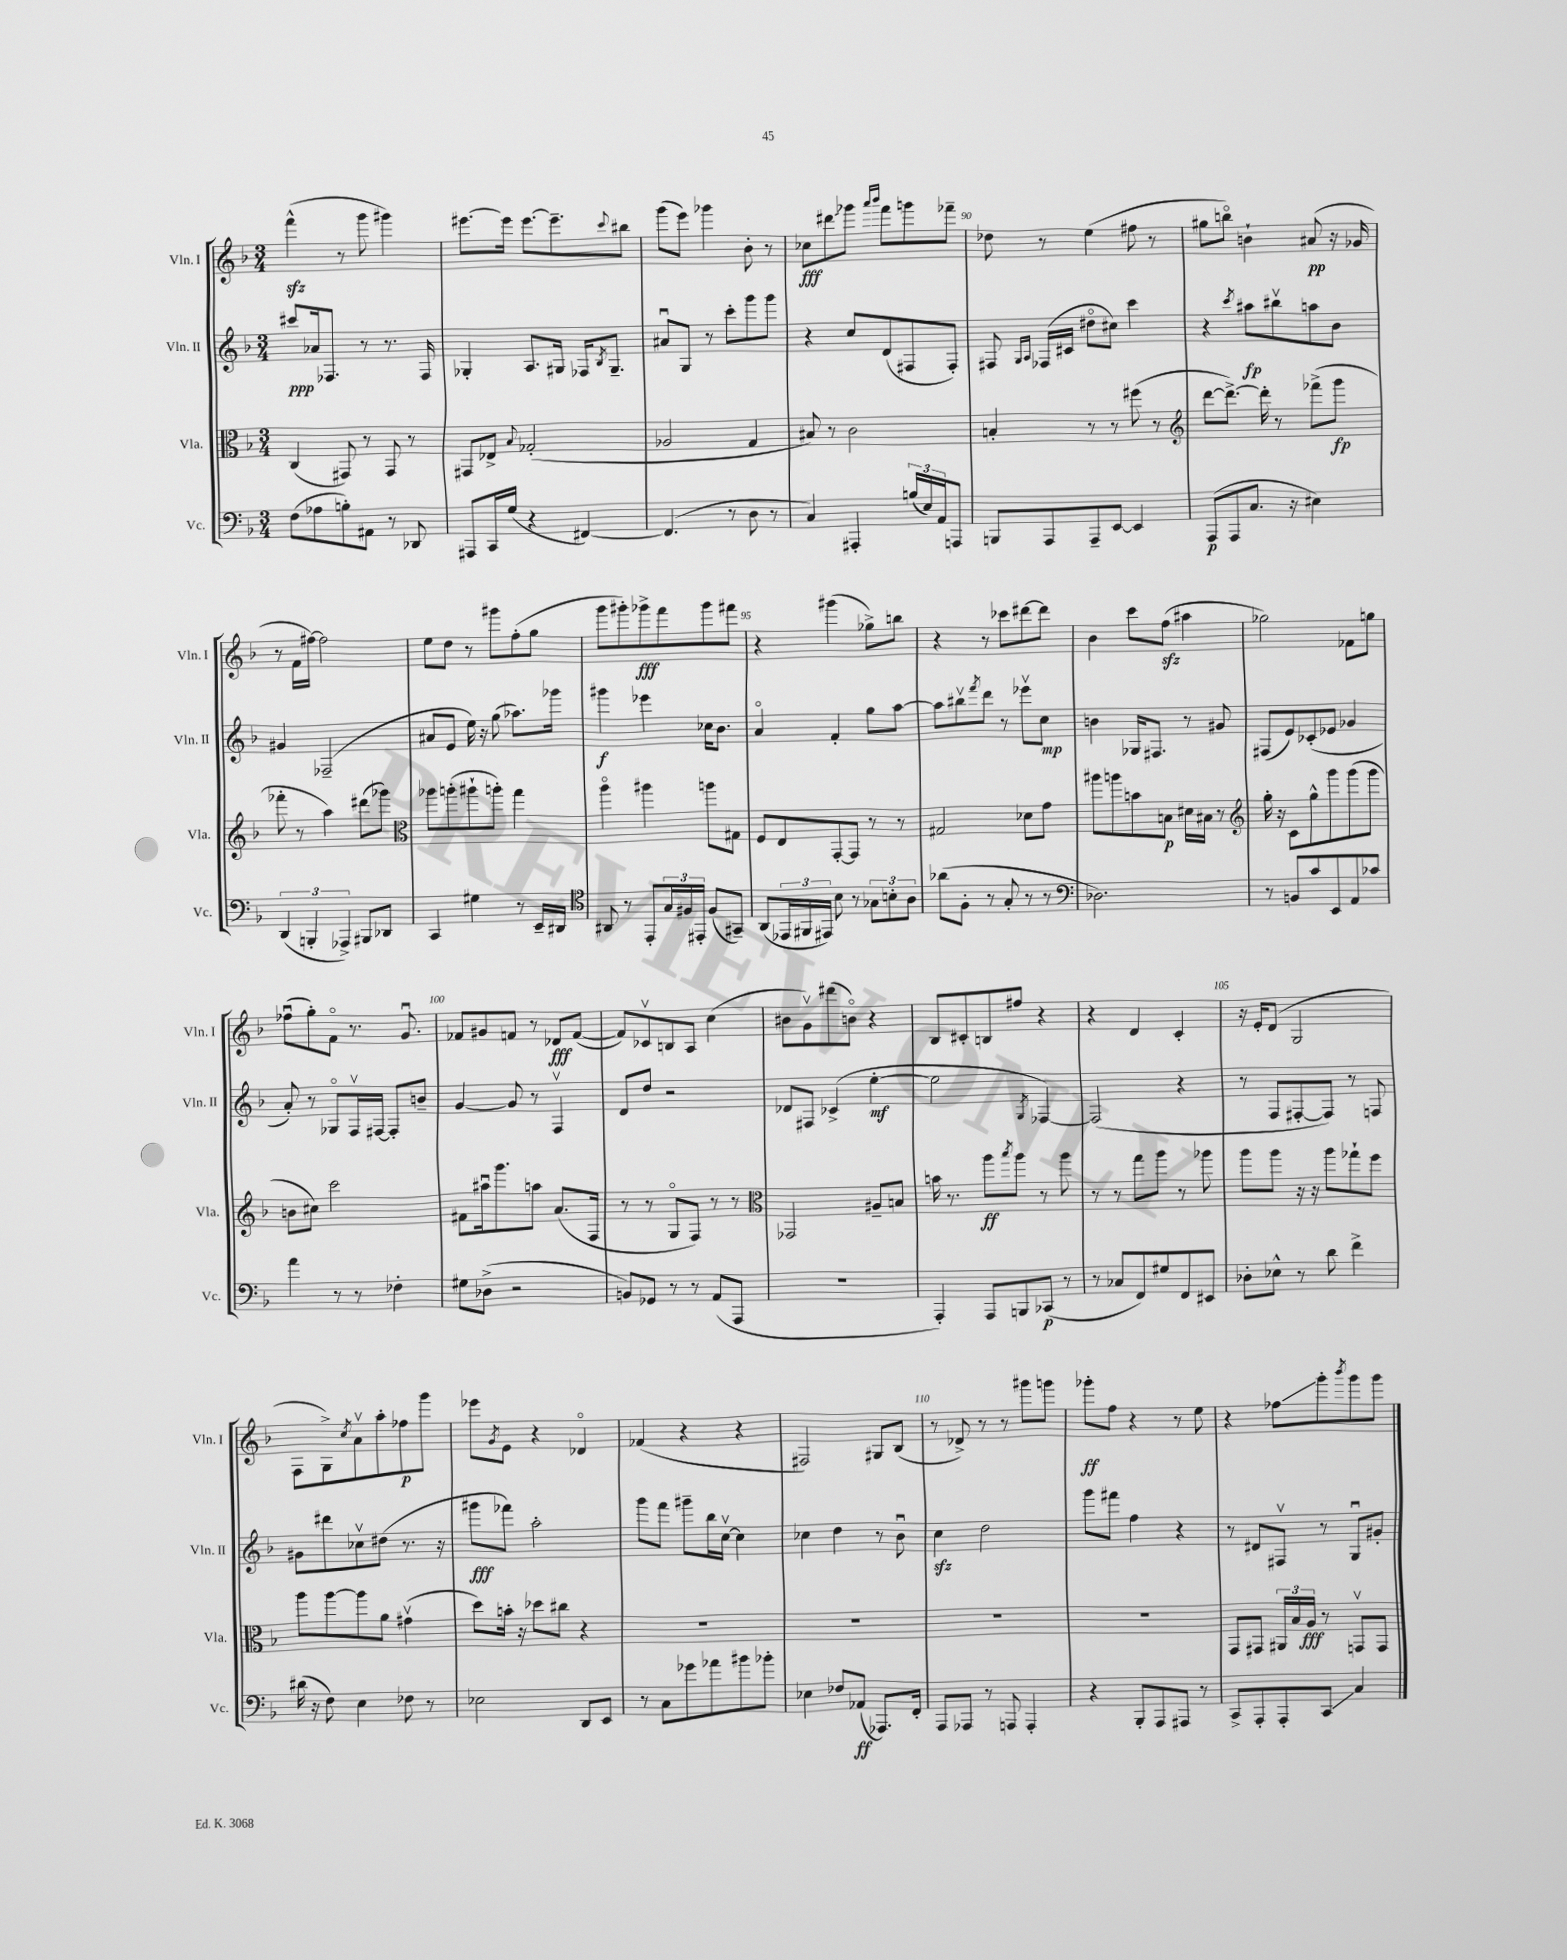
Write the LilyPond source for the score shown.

<<
\new StaffGroup <<
\new Staff = "s0" \with { instrumentName = "Vln. I" shortInstrumentName = "Vln. I" } {
    \clef treble \key f \major \numericTimeSignature \time 3/4
    f'''4-^\sfz( r8 g'''8 gis'''4) |
    eis'''8.~ eis'''16 eis'''8.~ eis'''8.-- \appoggiatura { c'''8 } bis''8 |
    g'''8( e'''8) ges'''4 bes'8-. r8 |
    ces''8\fff dis'''8\glissando ges'''8 \grace { a'''16 bes'''16 } f'''8 g'''8 fes'''8-- |
    des''8 r8 e''4( fis''8 r8 |
    gis''8 b''8\flageolet) b'4-! ais'8\pp( r16 ges'16 |
    r8 f'16 fis''16~) fis''2 |
    e''8 d''8 r8 gis'''8 f''8-.( g''8 |
    g'''8 gis'''8-.) ges'''8->\fff f'''8 ges'''8 fis'''8 |
    r4 gis'''4( ges''8->) b''8 |
    r4 r8 ces'''8 dis'''8~ dis'''8 |
    bes'4 c'''8 f''8\sfz( ais''4 |
    ges''2) fes'8 g''8 |
    fes''8\downbow( g''8-.) f'8\flageolet r8. g'8.\downbow |
    fes'8 gis'8 f'8 r8 des'8\fff f'8~( |
    f'8) ces'8\upbow b8 a8 c''4( |
    bis'8 g'8\upbow) dis'''8( b'8\flageolet) r4 |
    bes8 cis'8-. b8 fis''8 r4 |
    r4 d'4 c'4-. |
    r16 e'16-. d'8( g2 |
    f8 g8->) \acciaccatura { c''8 } a'8\upbow a''8-. fes''8\p g'''8 |
    ees'''8 \acciaccatura { g'8 } e'8 r4 des'4\flageolet |
    fes'4( r4 r4 |
    fis2) gis8 bes8( |
    r8 des'8->) r8 r8 gis'''8 g'''8 |
    ges'''8-.\ff f''8 r4 r8 e''8 |
    r4 fes''8\glissando g'''8-. \acciaccatura { bes'''8 } g'''8 g'''8 \bar "|." |
}
\new Staff = "s1" \with { instrumentName = "Vln. II" shortInstrumentName = "Vln. II" } {
    \clef treble \key f \major \numericTimeSignature \time 3/4
    cis'''8\ppp aes'16 fes8. r8 r8. fes16 |
    ges4-. a8. gis16 fes16 \acciaccatura { bes8 } gis8.-- |
    ais'8\downbow g8 r8 c'''8-. g'''8 g'''8 |
    r4 c''8 d'8( fis8 fis8-.) |
    fis8 \grace { g16 a16 } fes16( cis'16 dis''8\flageolet cis''8) c'''4 |
    r4 \acciaccatura { c'''8 } ais''8\fp bis''8\upbow a''8 bes'8 |
    gis'4 fes2--( |
    ais'8 e'8 e''16) r16 g''8( aes''8.) ges'''16 |
    gis'''4\f ees'''4 ces''16 bes'8. |
    a'4\flageolet f'4-. g''8 a''8~ |
    a''8 bis''8\upbow \acciaccatura { f'''8 } d'''8 r8 ees'''8\upbow c''8\mp |
    b'4 ges16 fis8. r8 gis'8 |
    fis8( e'8) ces'8-.( ees'8 ges'4 |
    a'8-.) r8 ges8\flageolet f16\upbow fis16~ fis8-. b'8-- |
    g'4~ g'8 r8 f4\upbow |
    d'8 d''8 r2 |
    des'8 fis8 ces'4->( e''4~-.\mf |
    e''2 \acciaccatura { g8 } fes4~) |
    fes2( r4 |
    r8 f8 fis8~-. fis8) r8 f8 |
    gis'8 dis'''8 ces''8\upbow dis''8( r8. r16 |
    gis'''8\fff fes'''8) a''2-. |
    g'''8 f'''8 gis'''8-- bes''16 c''16~\upbow c''4 |
    ces''4 d''4 r8 bes'8\downbow |
    c''4\sfz d''2 |
    g'''8 fis'''8 f''4 r4 |
    r8 dis'8 fis8\upbow r8 g8\downbow gis'8-. \bar "|." |
}
\new Staff = "s2" \with { instrumentName = "Vla." shortInstrumentName = "Vla." } {
    \clef alto \key f \major \numericTimeSignature \time 3/4
    c4( gis,8) r8 gis,8 r8 |
    gis,8 ees8-> \appoggiatura { bes8 } ges2-.( |
    aes2 g4 |
    bis8) r8 c'2 |
    b4-. r8 r8 fis''8( r8 |
    \clef treble d'''8~ d'''8.~->) d'''16-. r8 fes'''8->( g'''8\fp |
    fes'''8-. r8 a''4) dis'''8( ges'''8) |
    \clef alto aes''8 a''8-.( ais''8-! a''8-.) g''4 |
    a''4\flageolet ais''4 a''8 gis8 |
    f8 e8 g,8~-. g,8 r8 r8 |
    gis2 des'8 g'8 |
    ais''8 a''8 b'8 b8\p dis'16 bis16 r8 |
    \clef treble g''16-. r16 c'8 g''8-^ g'''8 g'''8( g'''8 |
    b'8 cis''8) c'''2 |
    fis'8 ais''16\downbow g'''8. a''8 a'8.( f16 |
    r8 r8 g8\flageolet f8) r8 r8 |
    \clef alto ges,2 ais8-- b8 |
    b'16 r8. a''8\ff \acciaccatura { bes''8 } a''8 r8 a''8 |
    r8 r8 g''8 a''8 r8 aes''8 |
    a''8 a''8 r16 r16 a''8 ges''8-! f''8 |
    a''8 a''8~ a''8 a'8 gis'4\upbow( |
    d''8) b'16-. r16 des''8 cis''8 r4 |
    R2. |
    R2. |
    R2. |
    R2. |
    g,8 gis,8 \tuplet 3/2 { ais,16 bes16 a16\fff } r8 g,8\upbow g,8 \bar "|." |
}
\new Staff = "s3" \with { instrumentName = "Vc." shortInstrumentName = "Vc." } {
    \clef bass \key f \major \numericTimeSignature \time 3/4
    f8( aes8 b8-.) ais,8 r8 des,8 |
    ais,,8 c,16 g16( r4 fis,4~) |
    fis,4.( r8 d8 r8 |
    c4) ais,,4-. \tuplet 3/2 { b16( e16) a,16 } a,,8 |
    b,,8 a,,8 a,,8-- e,8~ e,4 |
    a,,8\p( a,,8 c8. r16 eis4) |
    \tuplet 3/2 { d,4( b,,4-. aes,,4->) } bis,,8 des,8 |
    c,4 gis4 r8 e,16-- dis,16 |
    \clef tenor ais,8 r8 e,8-. \tuplet 3/2 { g16 fis16 eis,16-. } fis8( gis,8--) |
    a,8( \tuplet 3/2 { ees,16 fis,16 eis,16) } bes8 r8 \tuplet 3/2 { ges8 b8-. a8 } |
    aes'8( f8-. r8 g8-. r8 r8 |
    \clef bass des2.) |
    r8 b,8 c'8 e,8 a,8 ces'8 |
    a'4 r8 r8 fes4-. |
    gis8 des8->( r2 |
    b,8) ges,8 r8 r8 a,8( a,,8 |
    R2. |
    a,,4-.) a,,8 b,,8 ces,8\p( r8 |
    r8 ces8 f,8) gis8 f,8 eis,8 |
    des8-. ees8-^ r8 d'8 f'4-> |
    dis'16( r16 f8) e4 fes8 r8 |
    ees2 d,8 e,8 |
    r8 c8 ges'8 aes'8 bis'8 bes'8-. |
    ees4 fes8 aes,8\ff( aes,,8.) f,16-. |
    a,,8 aes,,8 r8 a,,8 a,,4-. |
    r4 bes,,8-. a,,8 ais,,8 r8 |
    c,8-> a,,8-. a,,8-. c,8\glissando c4 \bar "|." |
}
>>
>>
\layout { \context { \Score currentBarNumber = #86 \override BarNumber.break-visibility = ##(#f #t #t) barNumberVisibility = #(every-nth-bar-number-visible 5) } }
